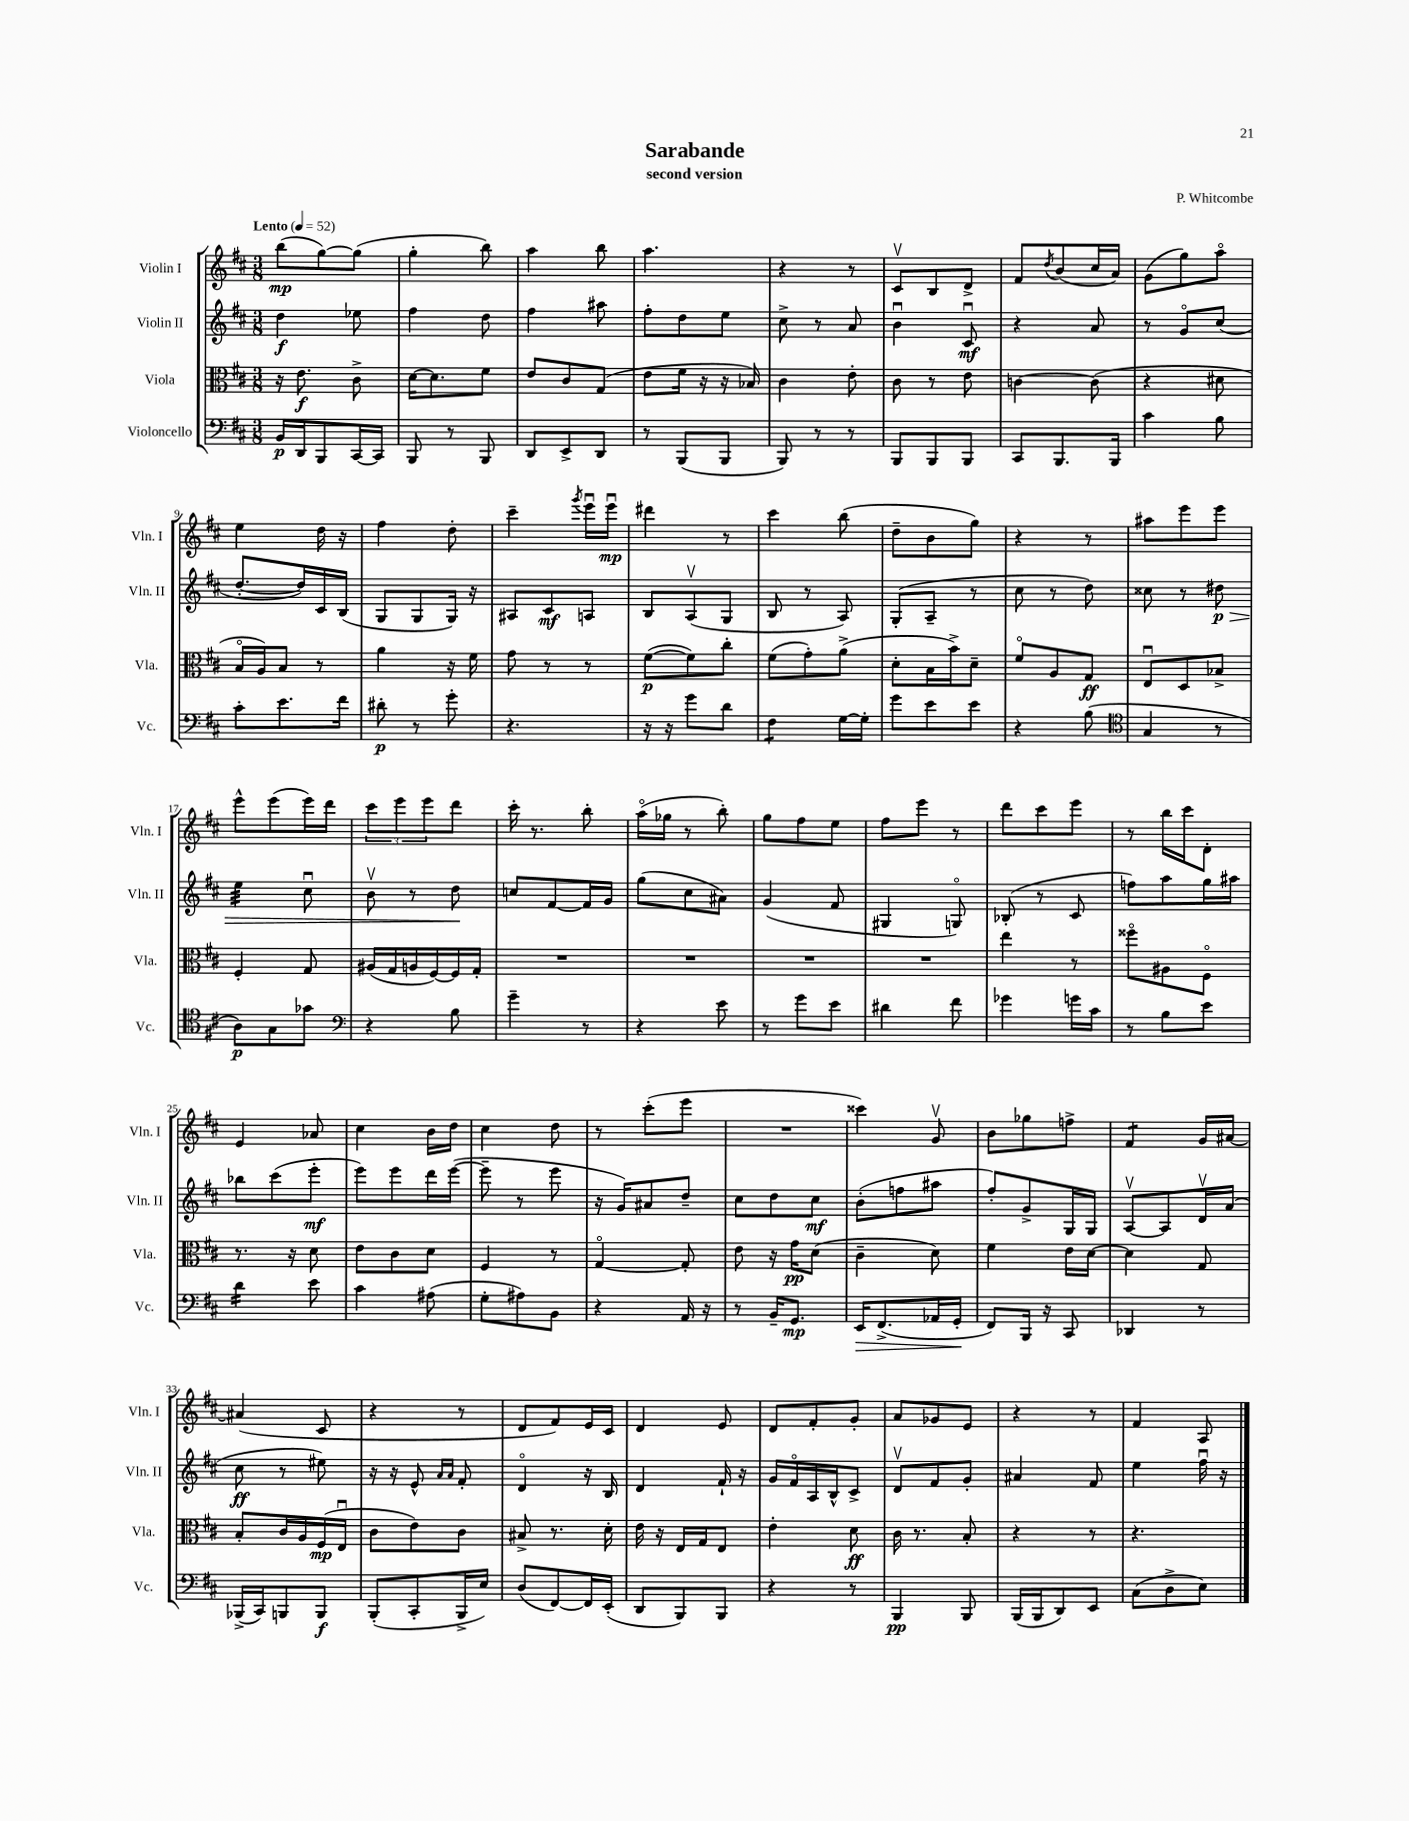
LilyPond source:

\header { title = "Sarabande" composer = "P. Whitcombe" subtitle = "second version" }
<<
\new StaffGroup <<
\new Staff = "s0" \with { instrumentName = "Violin I" shortInstrumentName = "Vln. I" } {
    \clef treble \key d \major \numericTimeSignature \time 3/8 \tempo "Lento" 4 = 52
    b''8\mp( g''8~) g''8( |
    g''4-. b''8) |
    a''4 b''8 |
    a''4. |
    r4 r8 |
    cis'8\upbow b8 d'8-> |
    fis'8 \acciaccatura { d''8 } b'8( cis''16 a'16) |
    g'8( g''8) a''8\flageolet |
    e''4 d''16 r16 |
    fis''4 d''8-. |
    cis'''4-- \acciaccatura { g'''8 } e'''16\downbow e'''16\downbow\mp |
    dis'''4 r8 |
    cis'''4 b''8( |
    d''8-- b'8 g''8) |
    r4 r8 |
    ais''8 e'''8 e'''8 |
    e'''8-^ e'''8( e'''16) d'''16 |
    \tuplet 3/2 { cis'''8 e'''8 e'''8 } d'''8 |
    cis'''16-. r8. b''8-. |
    a''16\flageolet( ges''16 r8 b''8-.) |
    g''8 fis''8 e''8 |
    fis''8 e'''8 r8 |
    d'''8 cis'''8 e'''8 |
    r8 b''16 cis'''16 d'8-. |
    e'4 aes'8 |
    cis''4 b'16 d''16 |
    cis''4 d''8 |
    r8 cis'''8-.( e'''8 |
    R4. |
    cisis'''4) g'8\upbow |
    b'8 ges''8 f''8-> |
    fis'4:8 g'16 ais'16~ |
    ais'4( cis'8 |
    r4 r8 |
    d'8 fis'8) e'16 cis'16 |
    d'4 e'8 |
    d'8 fis'8-. g'8-. |
    a'8 ges'8 e'8 |
    r4 r8 |
    fis'4 a8 \bar "|." |
}
\new Staff = "s1" \with { instrumentName = "Violin II" shortInstrumentName = "Vln. II" } {
    \clef treble \key d \major \numericTimeSignature \time 3/8
    d''4\f ees''8 |
    fis''4 d''8 |
    fis''4 ais''8 |
    fis''8-. d''8 e''8 |
    cis''8-> r8 a'8 |
    b'4\downbow cis'8\downbow\mf |
    r4 a'8 |
    r8 g'8\flageolet cis''8( |
    d''8.~-. d''16) cis'16 b16( |
    g8 g8 g16) r16 |
    ais8 cis'8\mf a8 |
    b8 a8\upbow( g8 |
    b8 r8 a8) |
    g8-.( a8-- r8 |
    cis''8 r8 d''8) |
    cisis''8 r8 dis''8\p\> |
    e''4:32 cis''8\downbow |
    b'8\upbow r8 d''8\! |
    c''8 fis'8~ fis'16 g'16 |
    g''8( cis''8 ais'8) |
    g'4( fis'8 |
    gis4 g8\flageolet) |
    bes8-.( r8 cis'8 |
    f''8) a''8 g''16 ais''16 |
    bes''8 cis'''8( e'''8-.\mf |
    e'''8) e'''8 d'''16 e'''16~( |
    e'''8-- r8 e'''8 |
    r16 g'16) ais'8 d''8-- |
    cis''8 d''8 cis''8\mf |
    b'8-.( f''8 ais''8 |
    fis''8-.) g'8-> g16 g16 |
    a8~\upbow a8 d'16\upbow a'16( |
    cis''8\ff r8 eis''8) |
    r16 r16 e'8-^ \grace { a'16 a'16 } fis'8-. |
    d'4\flageolet r16 b16 |
    d'4 fis'16-! r16 |
    g'16 fis'16\flageolet a16 b16-^ cis'8-> |
    d'8\upbow fis'8 g'8-. |
    ais'4 fis'8 |
    e''4 fis''16\downbow r16 \bar "|." |
}
\new Staff = "s2" \with { instrumentName = "Viola" shortInstrumentName = "Vla." } {
    \clef alto \key d \major \numericTimeSignature \time 3/8
    r16 e'8.\f cis'8-> |
    d'16~ d'8. fis'8 |
    e'8 cis'8 g8( |
    e'8 fis'16 r16 r16 bes16) |
    cis'4 e'8-. |
    cis'8 r8 e'8 |
    c'4~ c'8( |
    r4 dis'8 |
    b16\flageolet a16) b8 r8 |
    a'4 r16 fis'16 |
    g'8 r8 r8 |
    fis'8~\p( fis'8) cis''8-. |
    fis'8( g'8-.) a'8->( |
    d'8-. b16 b'16->) d'8-- |
    fis'8\flageolet a8 g8\ff |
    e8\downbow d8 bes8-> |
    fis4-. g8 |
    ais16( g16 a16 fis16~) fis16 g16-. |
    R4. |
    R4. |
    R4. |
    R4. |
    e''4 r8 |
    fisis''8\flageolet ais8 fis8\flageolet |
    r8. r16 d'8 |
    e'8 cis'8 d'8 |
    fis4 r8 |
    g4~\flageolet g8-. |
    e'8 r16 g'16\pp d'8( |
    cis'4-- d'8) |
    fis'4 e'16 d'16~ |
    d'4 g8 |
    b8-. cis'16 a16 fis16\mp( e16\downbow |
    cis'8 e'8) cis'8 |
    bis8-> r8. d'16-. |
    e'16 r16 e16 g16 e8 |
    e'4-. d'8\ff |
    cis'16 r8. b8-. |
    r4 r8 |
    r4. \bar "|." |
}
\new Staff = "s3" \with { instrumentName = "Violoncello" shortInstrumentName = "Vc." } {
    \clef bass \key d \major \numericTimeSignature \time 3/8
    b,16\p d,16 b,,8 cis,16~ cis,16 |
    b,,8 r8 b,,8 |
    d,8 e,8-> d,8 |
    r8 b,,8( b,,8 |
    b,,8) r8 r8 |
    b,,8 b,,8 b,,8 |
    cis,8 b,,8. b,,16 |
    cis'4 b8 |
    cis'8-. e'8. fis'16 |
    dis'8-.\p r8 g'8-. |
    r4. |
    r16 r16 g'8 d'8 |
    fis4:8 g16~ g16-. |
    g'8 e'8 e'8 |
    r4 b8( |
    \clef tenor g4 r8 |
    a8\p) g8 ges'8 |
    \clef bass r4 b8 |
    g'4-- r8 |
    r4 e'8 |
    r8 g'8 e'8 |
    dis'4 fis'8 |
    ges'4 g'16 cis'16 |
    r8 b8 e'8 |
    d'4:16 e'8 |
    cis'4 ais8( |
    g8-. ais8) b,8 |
    r4 a,16 r16 |
    r8 b,16-- g,8.\mp |
    e,16\> fis,8.->( aes,16 g,16-.\! |
    fis,8) b,,16 r16 cis,8 |
    des,4 r8 |
    bes,,16->( cis,16) b,,8 b,,8\f |
    b,,8-.( cis,8-. b,,16-> e16) |
    d8( fis,8~) fis,16 e,16-.( |
    d,8 b,,8) b,,8 |
    r4 r8 |
    b,,4\pp b,,8 |
    b,,16( b,,16 d,8) e,8 |
    cis8( d8-> e8) \bar "|." |
}
>>
>>
